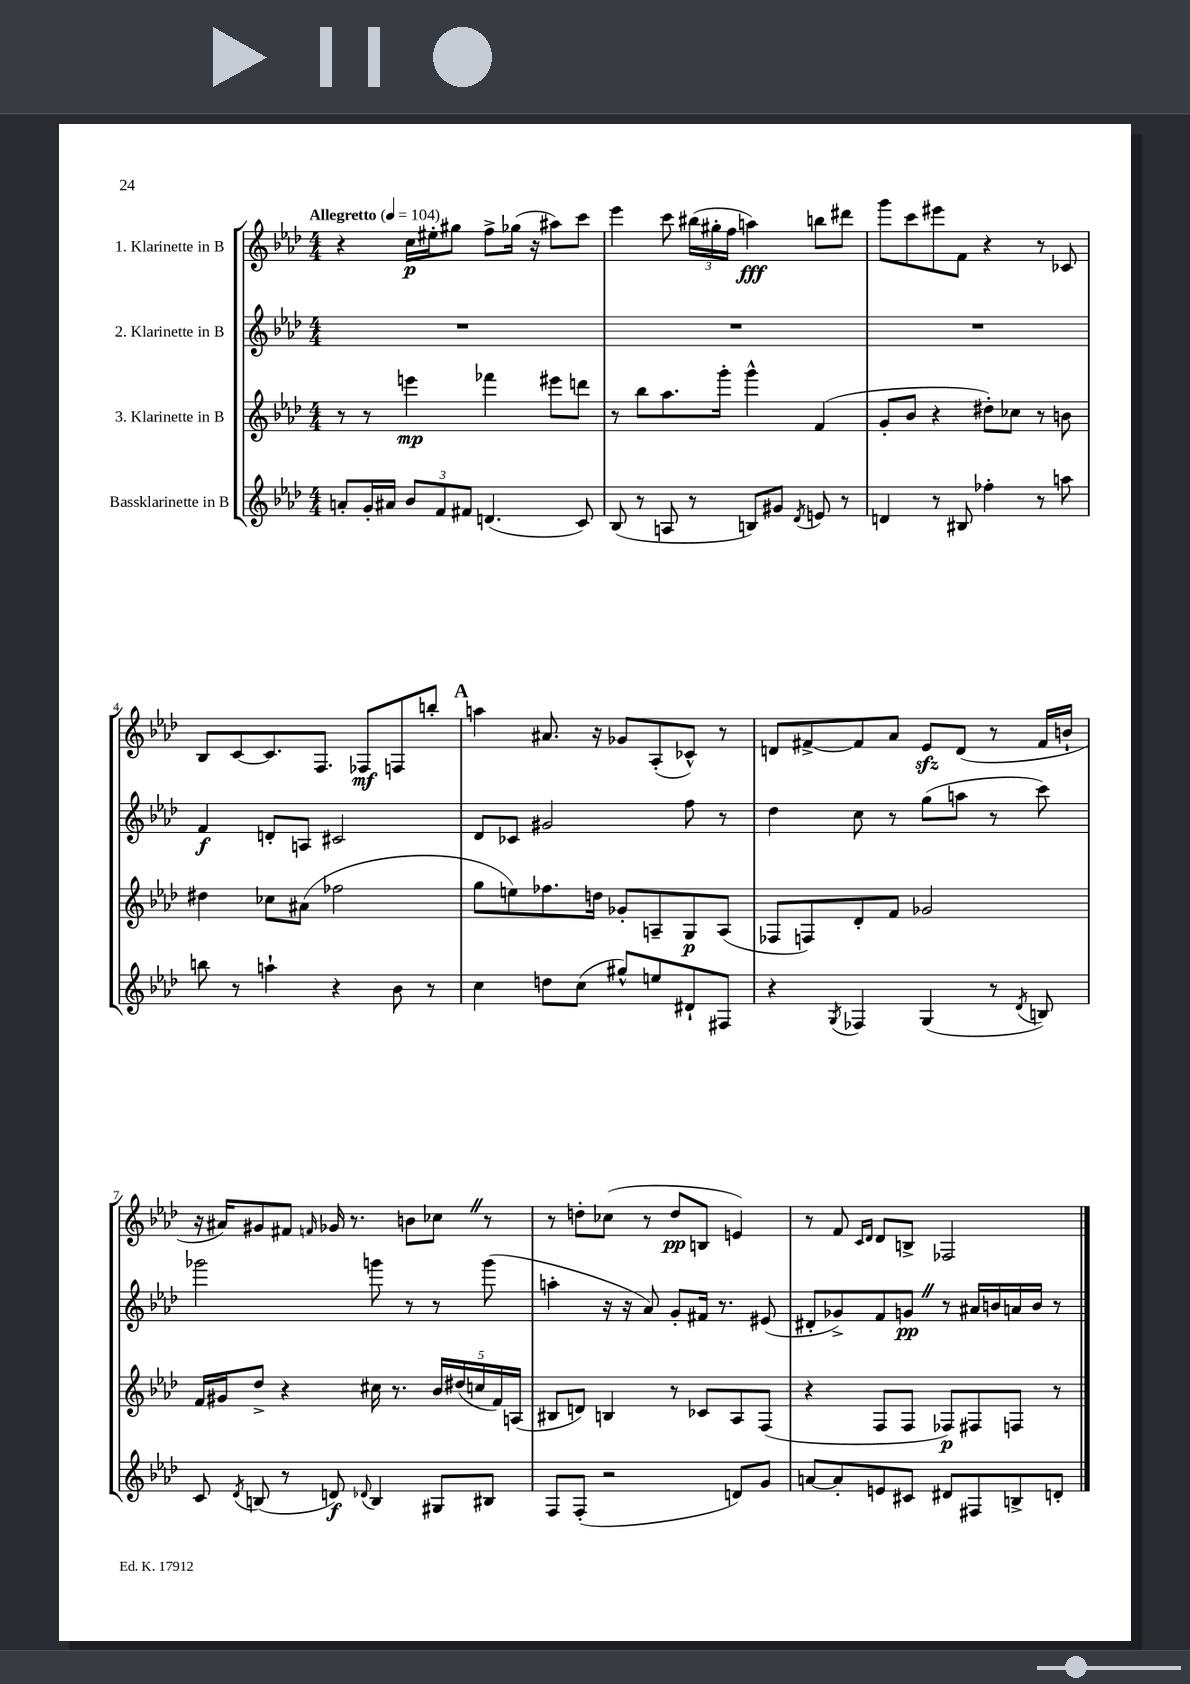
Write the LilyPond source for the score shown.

<<
\new StaffGroup <<
\new Staff = "s0" \with { instrumentName = "1. Klarinette in B" } {
    \clef treble \key aes \major \numericTimeSignature \time 4/4 \tempo "Allegretto" 4 = 104
    \autoBeamOff r4 c''16[\p eis''16-. gis''8] f''8[-> ges''16]( r16 ais''8[) c'''8] |
    ees'''4 c'''8 \tuplet 3/2 { bis''16[( gis''16-. f''16] } a''4\fff) b''8[ dis'''8] |
    g'''8[ c'''8 eis'''8 f'8] r4 r8 ces'8 |
    bes8[ c'8~ c'8. f8.] fes8[\mf f8 b''8]-. |
    \mark \markup { \bold "A" } a''4 ais'8. r16 ges'8[ aes8-.( ces'8]-^) r8 |
    d'8[ fis'8~-> fis'8 aes'8] ees'8[\sfz d'8]( r8 fis'16[ b'16]-! |
    r16 ais'16[) gis'8 fis'8] \grace { f'16 } ges'16 r8. b'8[ ces''8] \once \override BreathingSign.text = \markup { \musicglyph "scripts.caesura.straight" } \breathe r8 |
    r8 d''8[-. ces''8]( r8 d''8[\pp b8] e'4) |
    r8 f'8 \grace { c'16[ des'16] } des'8[ b8]-> fes2 \bar "|." |
}
\new Staff = "s1" \with { instrumentName = "2. Klarinette in B" } {
    \clef treble \key aes \major \numericTimeSignature \time 4/4
    \autoBeamOff R1 |
    R1 |
    R1 |
    f'4\f d'8[-. a8] cis'2 |
    \mark \markup { \bold "A" } des'8[ ces'8] gis'2 f''8 r8 |
    des''4 c''8 r8 g''8[( a''8] r8 c'''8) |
    ges'''2 g'''8 r8 r8 g'''8( |
    a''4-. r16 r16 aes'8) g'8[-. fis'16] r8. eis'8( |
    dis'8[-. ges'8->) f'8 g'8]\pp \once \override BreathingSign.text = \markup { \musicglyph "scripts.caesura.straight" } \breathe r8 ais'16[ b'16 a'16 b'16] r8 \bar "|." |
}
\new Staff = "s2" \with { instrumentName = "3. Klarinette in B" } {
    \clef treble \key aes \major \numericTimeSignature \time 4/4
    \autoBeamOff r8 r8 e'''4\mp fes'''4 eis'''8[ d'''8] |
    r8 bes''8[ aes''8. g'''16]-. g'''4-^ f'4( |
    g'8[-. bes'8] r4 dis''8[-.) ces''8] r8 b'8 |
    dis''4 ces''8[ ais'8]( fes''2 |
    \mark \markup { \bold "A" } g''8[ e''8) fes''8. d''16] ges'8[-. a8-- g8\p a8]( |
    fes8[ f8) des'8-. f'8] ges'2 |
    f'16[ gis'16 des''8]-> r4 cis''16 r8. \tuplet 5/4 { bes'16[ dis''16( c''16 f'16) a16]( } |
    bis8[ d'8]) b4 r8 ces'8[ aes8 f8]( |
    r4 f8[ f8] fes8[\p) fis8 f8] r8 \bar "|." |
}
\new Staff = "s3" \with { instrumentName = "Bassklarinette in B" } {
    \clef treble \key aes \major \numericTimeSignature \time 4/4
    \autoBeamOff a'8[-. g'16-. ais'16] \tuplet 3/2 { bes'8[ f'8 fis'8] } d'4.( c'8) |
    bes8( r8 a8 r8 b8[) gis'8] \acciaccatura { des'8 } e'8 r8 |
    d'4 r8 bis8 fes''4-. r8 a''8 |
    b''8 r8 a''4-! r4 bes'8 r8 |
    \mark \markup { \bold "A" } c''4 d''8[ c''8]( gis''8[-^) e''8 dis'8-! fis8] |
    r4 \acciaccatura { g8 } fes4 g4( r8 \acciaccatura { des'8 } b8) |
    c'8 \acciaccatura { des'8 } b8( r8 d'8\f) \appoggiatura { des'8 } b4 gis8[ bis8] |
    f8[ f8]-.( r2 d'8[) g'8] |
    a'8[~ a'8-. e'8 cis'8] dis'8[ fis8 b8-> d'8]-. \bar "|." |
}
>>
>>
